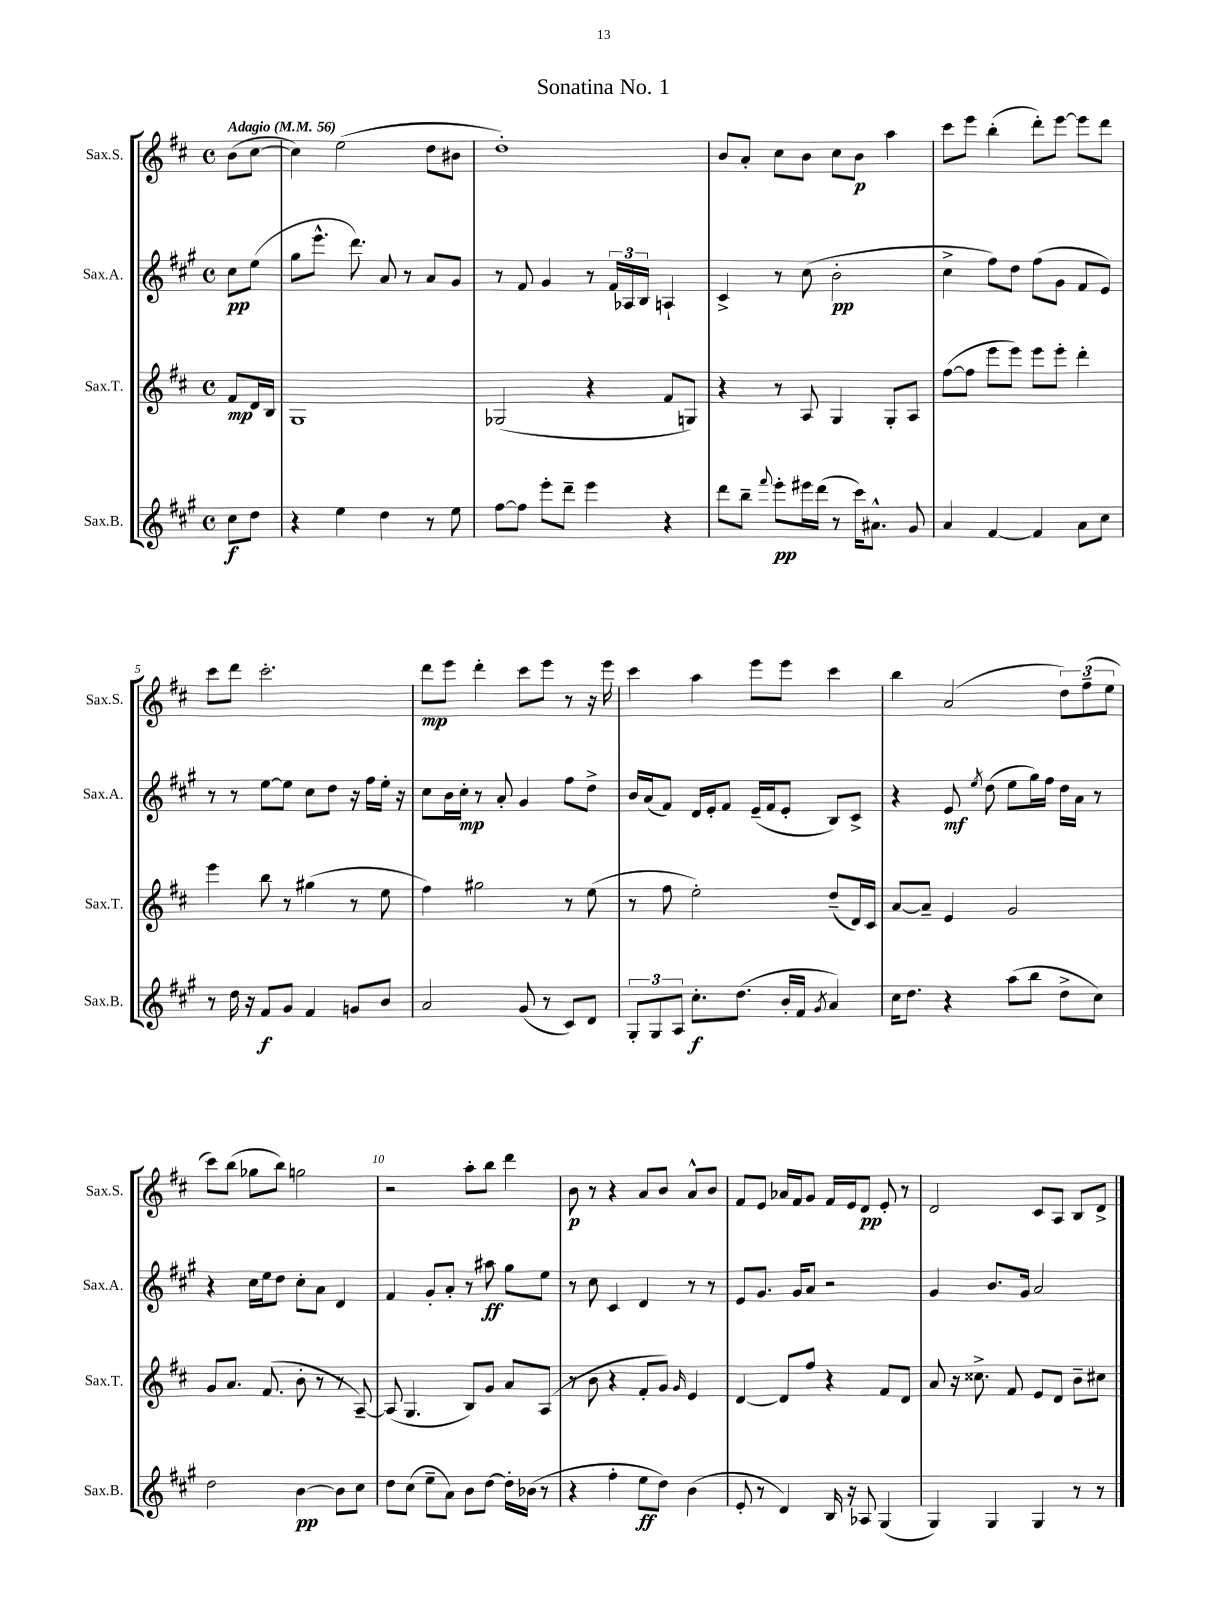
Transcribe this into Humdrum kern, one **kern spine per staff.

**kern	**kern	**kern	**kern
*staff4	*staff3	*staff2	*staff1
*clefG2	*clefG2	*clefG2	*clefG2
*k[f#c#g#]	*k[f#c#]	*k[f#c#g#]	*k[f#c#]
*M4/4	*M4/4	*M4/4	*M4/4
*met(c)	*met(c)	*met(c)	*met(c)
*MM56	*MM56	*MM56	*MM56
8cc#\L	8f#/L	8cc#\L	(8b\L
8dd\J	16d/L	(8ee\J	[8cc#\J
.	16B/JJ	.	.
=	=	=	=
4r	1G	8gg#\L	4cc#\])
.	.	8.eee^^\J	.
4ee\	.	.	(2ee\
.	.	8.ddd\)	.
4dd\	.	8a/	.
.	.	8r	.
8r	.	8a/L	8dd\L
8ee\	.	8g#/J	8b#\J
=	=	=	=
[8ff#\L	(2G-/	8r	1dd')
8ff#\]J	.	8f#/	.
8eee'\L	.	4g#/	.
8ddd~\J	.	.	.
4eee\	4r	8r	.
.	.	24f#/LL	.
.	.	24A-/	.
.	.	24B/JJ	.
4r	8f#/L	4A`/	.
.	8G/J)	.	.
=	=	=	=
8ddd\L	4r	4c#^/	8b/L
8bb~\J	.	.	8a'/J
8qqfff#/	.	.	.
8eee'\L	8r	8r	8cc#\L
16eee#\L	8A/	(8cc#\	8b\J
(16ddd\JJ	.	.	.
8r	4G/	2b'\	8cc#\L
16ccc#\LK)	.	.	8b\J
8.a#^^\J	.	.	.
.	8G'/L	.	4aa\
8g#/	8A/J	.	.
=	=	=	=
4a/	([8ff#\L	4cc#^\	8ccc#\L
.	8ff#\]J	.	8eee\J
[4f#/	8eee\L	8ff#\L)	(4bb'\
.	8eee\J)	8dd\J	.
4f#/]	8eee\L	(8ff#\L	8ddd'\L)
.	8eee'\J	8g#\J	[8eee\J
8a\L	4ddd'\	8f#/L	8eee\]L
8cc#\J	.	8e/J)	8ddd\J
=	=	=	=
8r	4eee\	8r	8ccc#\L
16dd\	.	8r	8ddd\J
16r	.	.	.
8f#/L	8bb\	[8ee\L	2.ccc#'\
8g#/J	8r	8ee\]J	.
4f#/	(4gg#\	8cc#\L	.
.	.	8dd\J	.
8g/L	8r	16r	.
.	.	16ff#\LL	.
8b/J	8ee\	16ee'\JJ	.
.	.	16r	.
=	=	=	=
2a/	4ff#\)	8cc#\L	8ddd\L
.	.	16b\L	8eee\J
.	.	16cc#'\JJ	.
.	2gg#\	8r	4ddd'\
.	.	8a'/	.
(8g#/	.	4g#/	8ccc#\L
8r	.	.	8eee\J
8c#/L)	8r	8ff#\L	8r
8d/J	(8ee\	8dd^\J	16r
.	.	.	16eee\
=	=	=	=
12G#'/L	8r	16b/LL	4ccc#\
.	.	(16a/J	.
12G#/	.	.	.
.	8ff#\	8f#/J)	.
12A/J	.	.	.
8.cc#'\L	2ee'\)	16d/LL	4aa\
.	.	16e'/J	.
.	.	8f#/J	.
(8.dd\J	.	.	.
.	.	(16e~/LL	8eee\L
.	.	16f#/J	.
16b'/LL	.	8e'/J	8eee\J
16f#/JJ	.	.	.
8qg#/	.	.	.
4a/)	(8dd~/L	8B/L)	4ccc#\
.	16d/L)	8c#^/J	.
.	16c#/JJ	.	.
=	=	=	=
16cc#\LK	[8a/L	4r	4bb\
8.dd\J	.	.	.
.	8a~/]J	.	.
4r	4e/	8e/	(2a/
.	.	8qee/	.
.	.	(8dd\	.
(8aa\L	2g/	8ee\L	.
8bb\J	.	16gg#\L)	.
.	.	16ff#\JJ	.
8dd^\L	.	16dd\LL	12dd\L)
.	.	16a\JJ	.
.	.	.	(12ff#~\
8cc#\J)	.	8r	.
.	.	.	12ee\J
=	=	=	=
2dd\	8g/L	4r	8ccc#\L)
.	8.a/J	.	(8bb\J
.	.	16cc#\LL	8gg-\L
.	(8.f#/	16ee\J	.
.	.	8dd\J	8bb\J)
[4b\	8b'\	8cc#'\L	2gg\
.	8r	8a\J	.
8b\]L	8r	4d/	.
8cc#\J	[8A~/)	.	.
=	=	=	=
8dd\L	(8A/]	4f#/	2r
(8cc#\J	4.G/	.	.
8ee~\L	.	8g#'/L	.
8a\J)	.	8a'/J	.
8b\L	8B/L)	8r	8aa'\L
[8dd\J	8g/J	8aa#\	8bb\J
16dd'\]LL	8a/L	8gg#\L	4ddd\
(16b-\JJ	.	.	.
8r	(8A/J	8ee\J	.
=	=	=	=
4r	8r	8r	8b\
.	8b\	8cc#\	8r
4ff#'\	4r	4c#/	4r
8ee\L	8f#'/L	4d/	8a/L
8dd\J)	8g/J)	.	8b/J
.	16qqg/	.	.
(4b\	4e/	8r	8a^^/L
.	.	8r	8b/J
=	=	=	=
8e'/	[4d/	8e/L	8f#/L
8r	.	8.g#/J	8e/J
4d/)	8d/]L	.	16a-/LL
.	.	16g#/LK	16f#/J
.	8ff#/J	8a/J	8g/J
16B/	4r	2r	16f#/LL
16r	.	.	16e/J
8A-/	.	.	8d/J
(4G#/	8f#/L	.	8e'/
.	8d/J	.	8r
=	=	=	=
4G#/)	8a/	4g#/	2d/
.	16r	.	.
.	8.cc##^\	.	.
4G#/	.	8.b/L	.
.	8f#/	.	.
.	.	16g#/Jk	.
4G#/	8e/L	2a/	8c#/L
.	8d/J	.	8A/J
8r	8b~\L	.	8B/L
8r	8cc#\J	.	8d^/J
==	==	==	==
*-	*-	*-	*-
